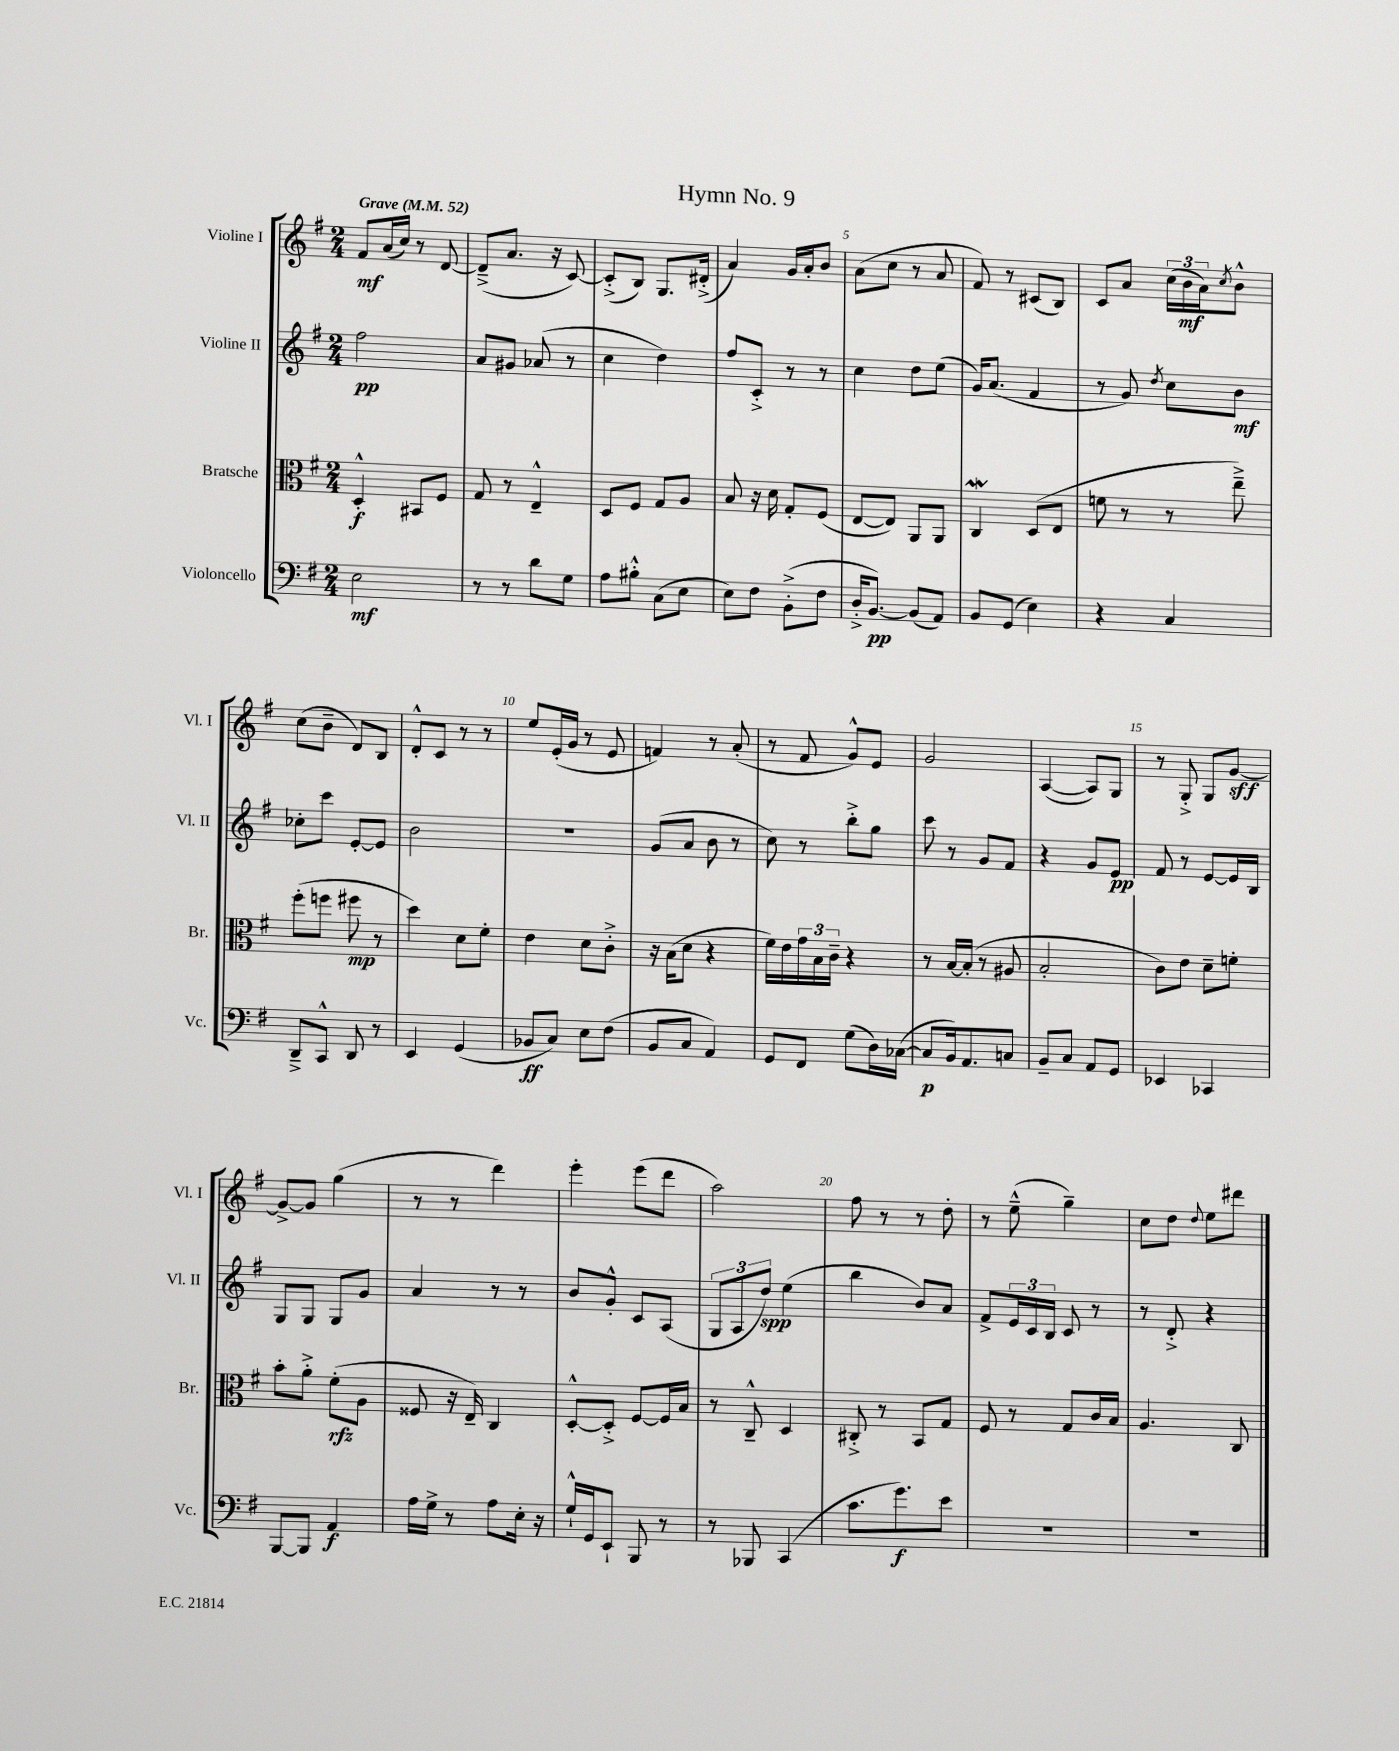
\header { title = "Hymn No. 9" }
<<
\new StaffGroup <<
\new Staff = "s0" \with { instrumentName = "Violine I" shortInstrumentName = "Vl. I" } {
    \clef treble \key g \major \numericTimeSignature \time 2/4 \tempo "Grave" 4 = 52
    fis'8\mf a'16( c''16) r8 d'8~ |
    d'8--->( a'8. r16 c'8~) |
    c'8-.->( b8) g8. dis'16-.->( |
    a'4) g'16 a'16-. b'8 |
    a'8( c''8 r8 a'8 |
    fis'8) r8 cis'8( b8) |
    c'8 a'8 \tuplet 3/2 { c''16( b'16\mf a'16) } \acciaccatura { c''8 } b'8-^ |
    c''8( b'8-- d'8) b8 |
    d'8-.-^ c'8 r8 r8 |
    e''8 e'16-.( g'16 r8 e'8 |
    f'4) r8 a'8-.( |
    r8 fis'8 g'8-^) e'8 |
    g'2 |
    a4~( a8) g8 |
    r8 g8-.-> g8 g'8~\sff |
    g'8~-> g'8 g''4( |
    r8 r8 d'''4) |
    e'''4-. e'''8( d'''8 |
    a''2) |
    fis''8 r8 r8 d''8-. |
    r8 e''8---^( g''4--) |
    c''8 d''8 \appoggiatura { d''8 } e''8 dis'''8 \bar "|." |
}
\new Staff = "s1" \with { instrumentName = "Violine II" shortInstrumentName = "Vl. II" } {
    \clef treble \key g \major \numericTimeSignature \time 2/4
    fis''2\pp |
    a'8 gis'8 aes'8( r8 |
    c''4 d''4) |
    fis''8 c'8-.-> r8 r8 |
    c''4 d''8 e''8( |
    g'16) a'8.( fis'4 |
    r8 g'8) \acciaccatura { d''8 } c''8 b'8\mf |
    ces''8-. c'''8 e'8~-. e'8 |
    b'2 |
    R2 |
    g'8( a'8 b'8 r8 |
    c''8) r8 b''8-.-> g''8 |
    c'''8 r8 g'8 fis'8 |
    r4 g'8 e'8\pp |
    fis'8 r8 e'8~ e'16 b16 |
    g8 g8 g8 g'8 |
    a'4 r8 r8 |
    b'8 g'8-.-^ c'8 a8( |
    \tuplet 3/2 { g8 a8 d''8\spp) } e''4( |
    b''4 b'8) a'8 |
    fis'8-> \tuplet 3/2 { e'16 c'16 b16 } c'8 r8 |
    r8 d'8-.-> r4 \bar "|." |
}
\new Staff = "s2" \with { instrumentName = "Bratsche" shortInstrumentName = "Br." } {
    \clef alto \key g \major \numericTimeSignature \time 2/4
    d4-.-^\f bis,8 fis8 |
    g8 r8 e4---^ |
    d8 fis8 g8 a8 |
    b8 r16 d'16 g8-. fis8( |
    e8~ e8) a,8 a,8 |
    c4\mordent d8( e8 |
    f'8 r8 r8 e''8--->) |
    fis''8-.( f''8 fis''8\mp r8 |
    d''4) d'8 fis'8-. |
    e'4 d'8 c'8-.-> |
    r16 b16( d'8 r4 |
    fis'16) e'16 \tuplet 3/2 { g'16 b16 c'16-- } r4 |
    r8 b16~ b16-.( r8 ais8 |
    b2-. |
    c'8) e'8 d'8-- f'8-. |
    b'8-. a'8-.-> fis'8-.\rfz( a8 |
    fisis8 r16 e16--) c4 |
    d8~-.-^ d8-.-> fis8~ fis16 b16 |
    r8 c8---^ d4 |
    cis8-.-> r8 b,8 g8 |
    fis8 r8 g8 c'16 b16 |
    a4. c8 \bar "|." |
}
\new Staff = "s3" \with { instrumentName = "Violoncello" shortInstrumentName = "Vc." } {
    \clef bass \key g \major \numericTimeSignature \time 2/4
    e2\mf |
    r8 r8 d'8 g8 |
    a8 bis8-.-^ c8( e8 |
    e8) fis8 b,8-.->( fis8 |
    d16-.-> b,8.~\pp) b,8( a,8) |
    b,8 g,8( e4) |
    r4 c4 |
    d,8---> c,8-^ d,8 r8 |
    e,4 g,4( |
    bes,8\ff c8) e8 fis8( |
    b,8 c8 a,4) |
    g,8 fis,8 g8( d16) ces16~( |
    ces8\p b,16) a,8. c8 |
    b,8-- c8 a,8 g,8 |
    ees,4 ces,4 |
    b,,8~ b,,8 a,4\f |
    a16 g16-> r8 a8 e16-. r16 |
    g16-!-^ g,16 e,8-! b,,8 r8 |
    r8 bes,,8 c,4( |
    c'8. g'8.\f) e'8 |
    R2 |
    R2 \bar "|." |
}
>>
>>
\layout { \context { \Score \override BarNumber.break-visibility = ##(#f #t #t) barNumberVisibility = #(every-nth-bar-number-visible 5) } }
